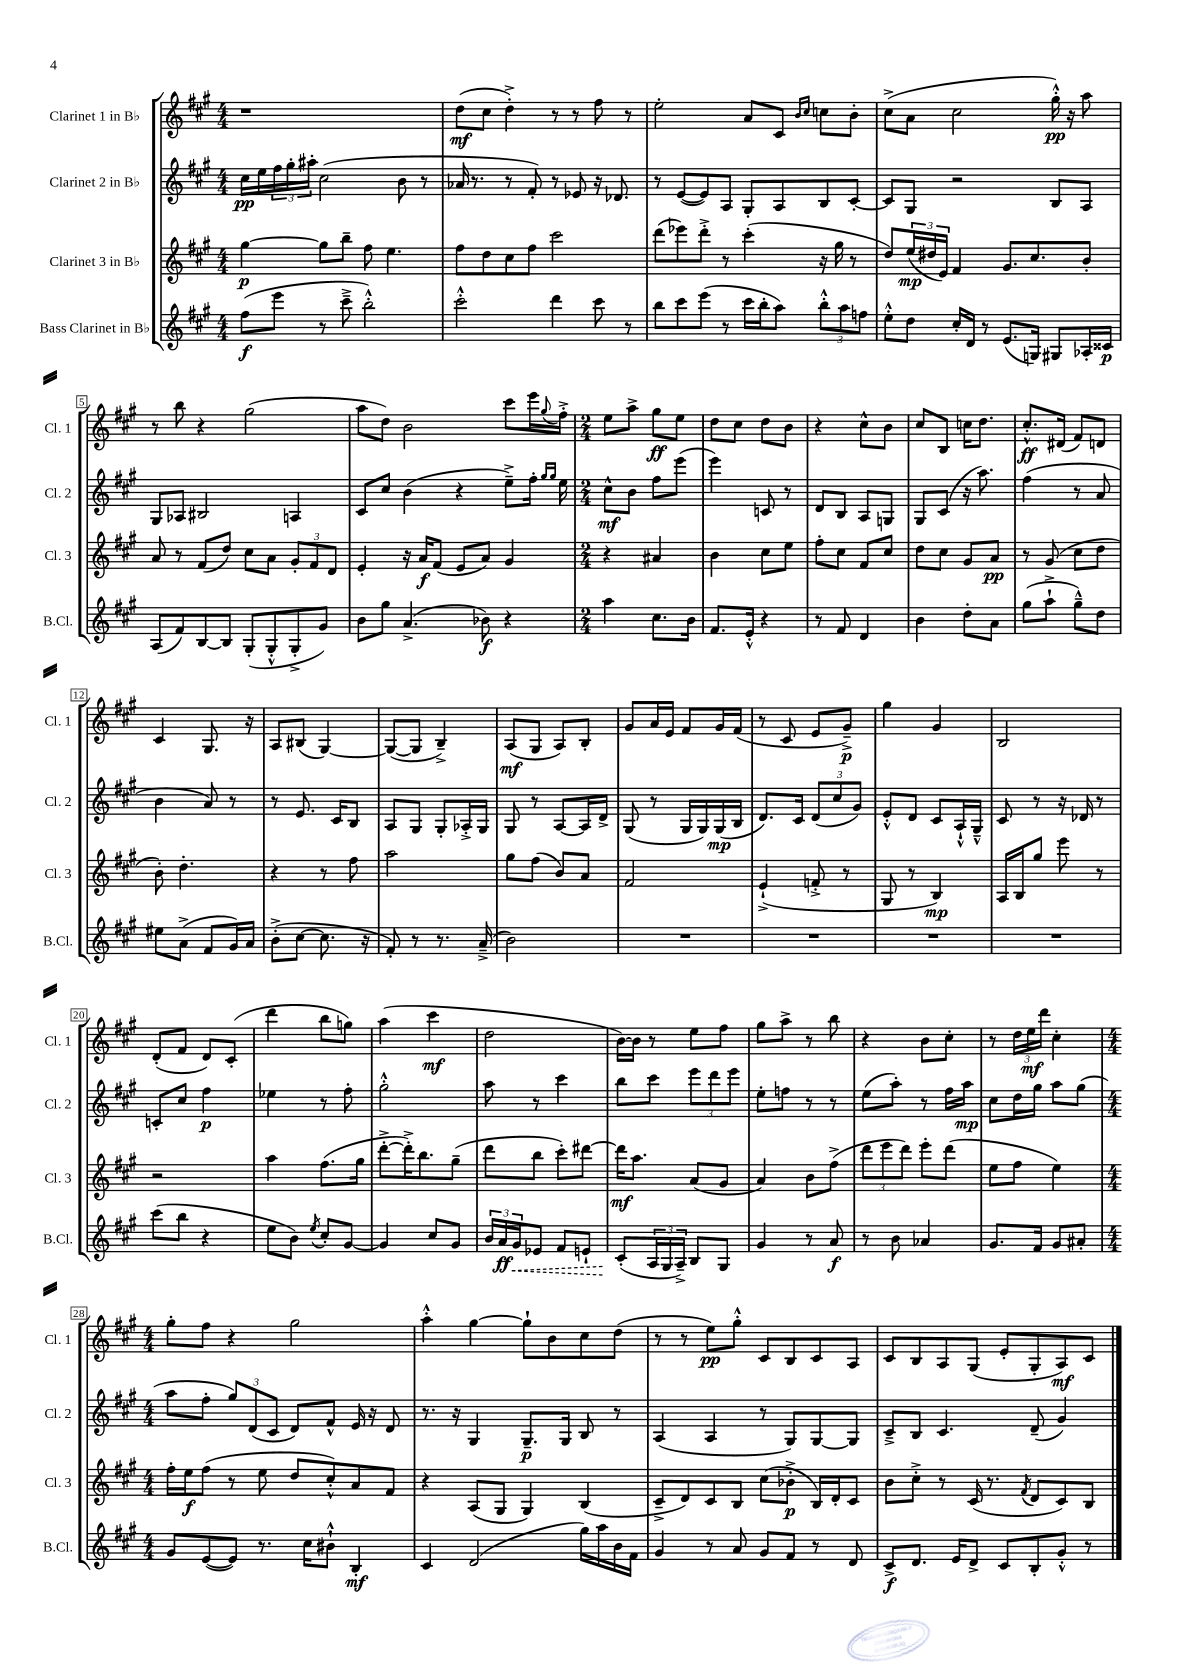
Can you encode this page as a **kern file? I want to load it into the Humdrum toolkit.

**kern	**dynam	**kern	**dynam	**kern	**dynam	**kern	**dynam
*part4	*part4	*part3	*part3	*part2	*part2	*part1	*part1
*staff4	*staff4	*staff3	*staff3	*staff2	*staff2	*staff1	*staff1
*I"Bass Clarinet in B♭	*	*I"Clarinet 3 in B♭	*	*I"Clarinet 2 in B♭	*	*I"Clarinet 1 in B♭	*
*I'B.Cl.	*	*I'Cl. 3	*	*I'Cl. 2	*	*I'Cl. 1	*
*clefG2	*	*clefG2	*	*clefG2	*	*clefG2	*
*k[f#c#g#]	*	*k[f#c#g#]	*	*k[f#c#g#]	*	*k[f#c#g#]	*
*M4/4	*	*M4/4	*	*M4/4	*	*M4/4	*
=1	=1	=1	=1	=1	=1	=1	=1
(8ff#\L	f	[4gg#\	p	16cc#\LL	pp	1r	.
.	.	.	.	16ee\	.	.	.
8eee\J	.	.	.	24ff#\	.	.	.
.	.	.	.	24gg#'\	.	.	.
.	.	.	.	24aa#X'\JJ	.	.	.
8r	.	8gg#\L]	.	(2cc#\	.	.	.
8ccc#~^\	.	8bb~\J	.	.	.	.	.
2bb'^^\)	.	8ff#\	.	.	.	.	.
.	.	4.ee\	.	.	.	.	.
.	.	.	.	8b\	.	.	.
.	.	.	.	8r	.	.	.
=2	=2	=2	=2	=2	=2	=2	=2
2ccc#'^^\	.	8ff#\L	.	16a-X/	.	(8dd\L	mf
.	.	.	.	8.r	.	.	.
.	.	8dd\	.	.	.	8cc#\J	.
.	.	8cc#\	.	8r	.	4dd'^\)	.
.	.	8ff#\J	.	8f#'/)	.	.	.
4ddd\	.	2ccc#\	.	8r	.	8r	.
.	.	.	.	8e-X/	.	8r	.
8ccc#\	.	.	.	16r	.	8ff#\	.
.	.	.	.	8.d-X/	.	.	.
8r	.	.	.	.	.	8r	.
=3	=3	=3	=3	=3	=3	=3	=3
8bb\L	.	(8ddd\L	.	8r	.	2ee'\	.
8ccc#\	.	8eee-X\)	.	([8e/L	.	.	.
(8eee\J	.	8ddd'^\J	.	8e/])	.	.	.
8r	.	8r	.	8A/J	.	.	.
16ccc#\LL	.	(4ccc#'\	.	8G#'/L	.	8a/L	.
16bb'\J	.	.	.	.	.	.	.
8aa\J)	.	.	.	8A/	.	8c#/J	.
.	.	.	.	.	.	16qqb/LL	.
.	.	.	.	.	.	16qqcc#/JJ	.
12bb'^^\L	.	16r	.	8B/	.	8ccn\L	.
.	.	16gg#\	.	.	.	.	.
12aa\	.	.	.	.	.	.	.
.	.	8r	.	[8c#'/J	.	8b'\J	.
12ffn\J	.	.	.	.	.	.	.
=4	=4	=4	=4	=4	=4	=4	=4
8ee'^^\L	.	8dd/L)	.	8c#/L]	.	(8cc#^\L	.
8dd\J	.	(24ee/L	mp	8G#/J	.	8a\J	.
.	.	24dd#X/	.	.	.	.	.
.	.	24e/JJ)	.	.	.	.	.
16cc#'/LL	.	4f#/	.	2r	.	2cc#\	.
16d/JJ	.	.	.	.	.	.	.
8r	.	.	.	.	.	.	.
(8.e/L	.	8.g#/L	.	.	.	.	.
16Gn/Jk)	.	8.cc#/	.	.	.	.	.
8G#X/L	.	.	.	8B/L	.	16gg#'^^\)	pp
.	.	.	.	.	.	16r	.
16A-X'/L	.	8b'/J	.	8A/J	.	8aa\	.
16c##X/JJ	p	.	.	.	.	.	.
!!LO:LB:g=z
=5	=5	=5	=5	=5	=5	=5	=5
(8A/L	.	8a/	.	8G#/L	.	8r	.
8f#/)	.	8r	.	8A-X/J	.	8bb\	.
[8B/	.	(8f#/L	.	2B#X/	.	4r	.
8B/J]	.	8dd/J)	.	.	.	.	.
(8G#'/L	.	8cc#\L	.	.	.	(2gg#\	.
8G#'^^/	.	8a\J	.	.	.	.	.
8G#'^/	.	12g#'/L	.	4An/	.	.	.
.	.	12f#/	.	.	.	.	.
8g#/J)	.	.	.	.	.	.	.
.	.	12d/J	.	.	.	.	.
=6	=6	=6	=6	=6	=6	=6	=6
8b\L	.	4e'/	.	8c#/L	.	8aa\L	.
8gg#\J	.	.	.	8cc#/J	.	8dd\J)	.
(4.a^/	.	16r	.	(4b\	.	2b\	.
.	.	16a/KL	f	.	.	.	.
.	.	(8f#/J	.	.	.	.	.
.	.	8e/L	.	4r	.	.	.
8b-X\)	f	8a/J)	.	.	.	.	.
4r	.	4g#/	.	8ee~^\L)	.	8ccc#\L	.
.	.	.	.	16ff#'\Jk	.	16eee\L	.
.	.	.	.	16qqgg#/LL	.	.	.
.	.	.	.	16qqgg#/JJ	.	8qqgg#/	.
.	.	.	.	16ee\	.	16ff#'^\JJ	.
=7	=7	=7	=7	=7	=7	=7	=7
*M2/4	*	*M2/4	*	*M2/4	*	*M2/4	*
4aa\	.	4r	.	8cc#^^\L	mf	8ee\L	.
.	.	.	.	8b\J	.	8aa^\J	.
8.cc#\L	.	4a#X/	.	8ff#\L	.	8gg#\L	ff
.	.	.	.	(8eee\J	.	8ee\J	.
16b\Jk	.	.	.	.	.	.	.
=8	=8	=8	=8	=8	=8	=8	=8
8.f#/L	.	4b\	.	4eee\)	.	8dd\L	.
.	.	.	.	.	.	8cc#\J	.
16e'^^/Jk	.	.	.	.	.	.	.
4r	.	8cc#\L	.	8cn/	.	8dd\L	.
.	.	8ee\J	.	8r	.	8b\J	.
=9	=9	=9	=9	=9	=9	=9	=9
8r	.	8ff#'\L	.	8d/L	.	4r	.
8f#/	.	8cc#\J	.	8B/J	.	.	.
4d/	.	8f#/L	.	8A/L	.	8cc#^^\L	.
.	.	8cc#/J	.	8Gn/J	.	8b\J	.
=10	=10	=10	=10	=10	=10	=10	=10
4b\	.	8dd\L	.	8G#/L	.	8cc#/L	.
.	.	8cc#\J	.	(8c#/J	.	8B/J	.
8dd'\L	.	8g#/L	.	16r	.	16ccn\KL	.
.	.	.	.	8.aa\)	.	8.dd\J	.
8a\J	.	8a/J	pp	.	.	.	.
=11	=11	=11	=11	=11	=11	=11	=11
(8gg#\L	.	8r	.	(4ff#\	.	8.cc#'^^/L	ff
8aa`^\J	.	(8g#/	.	.	.	.	.
.	.	.	.	.	.	(16d#X/Jk	.
8gg#~^^\L)	.	8cc#\L	.	8r	.	8f#/L)	.
8dd\J	.	8dd\J	.	8a/	.	8dn/J	.
!!LO:LB:g=z
=12	=12	=12	=12	=12	=12	=12	=12
8ee#X\L	.	8b'\)	.	4b\	.	4c#/	.
(8a^\J	.	4.dd'\	.	.	.	.	.
8f#/L	.	.	.	8a/)	.	8.G#/	.
16g#/L)	.	.	.	8r	.	.	.
16a/JJ	.	.	.	.	.	16r	.
=13	=13	=13	=13	=13	=13	=13	=13
(8b'^\L	.	4r	.	8r	.	8A/L	.
[8cc#\J	.	.	.	8.e/	.	(8B#X/J	.
8.cc#\]	.	8r	.	.	.	[4G#/)	.
.	.	.	.	16c#/KL	.	.	.
.	.	8ff#\	.	8B/J	.	.	.
16r	.	.	.	.	.	.	.
=14	=14	=14	=14	=14	=14	=14	=14
8f#'/)	.	2aa\	.	8A/L	.	(8G#/L_	.
8r	.	.	.	8G#/J	.	8G#/J]	.
8.r	.	.	.	8G#'/L	.	4B~^/)	.
.	.	.	.	16A-X'^/L	.	.	.
(16a~^/	.	.	.	16G#/JJ	.	.	.
=15	=15	=15	=15	=15	=15	=15	=15
2b\)	.	8gg#\L	.	8G#/	.	(8A/L	mf
.	.	(8ff#\J	.	8r	.	8G#/J	.
.	.	8b/L)	.	[8A/L	.	8A/L)	.
.	.	8a/J	.	16A/L]	.	8B'/J	.
.	.	.	.	16d^/JJ	.	.	.
=16	=16	=16	=16	=16	=16	=16	=16
2r	.	2f#/	.	(8G#/	.	8g#/L	.
.	.	.	.	8r	.	16a/L	.
.	.	.	.	.	.	16e/JJ	.
.	.	.	.	16G#/LL	.	8f#/L	.
.	.	.	.	16G#/)	.	.	.
.	.	.	.	(16G#/	mp	16g#/L	.
.	.	.	.	16B/JJ	.	(16f#/JJ	.
=17	=17	=17	=17	=17	=17	=17	=17
2r	.	(4e`^/	.	8.d/L)	.	8r	.
.	.	.	.	.	.	8c#/	.
.	.	.	.	16c#/Jk	.	.	.
.	.	8fn'^/	.	(12d/L	.	8e/L	.
.	.	.	.	12cc#/	.	.	.
.	.	8r	.	.	.	8g#~^/J)	p
.	.	.	.	12g#/J)	.	.	.
=18	=18	=18	=18	=18	=18	=18	=18
2r	.	8G#/	.	8e'^^/L	.	4gg#\	.
.	.	8r	.	8d/J	.	.	.
.	.	4B/)	mp	8c#/L	.	4g#/	.
.	.	.	.	16A`^^/L	.	.	.
.	.	.	.	16G#~^^/JJ	.	.	.
=19	=19	=19	=19	=19	=19	=19	=19
2r	.	16A/LL	.	8c#/	.	2B/	.
.	.	16B/J	.	.	.	.	.
.	.	8gg#/J	.	8r	.	.	.
.	.	8eee\	.	16r	.	.	.
.	.	.	.	16d-X/	.	.	.
.	.	8r	.	8r	.	.	.
!!LO:LB:g=z
=20	=20	=20	=20	=20	=20	=20	=20
(8ccc#\L	.	2r	.	8cn'/L	.	(8d'/L	.
8bb\J	.	.	.	8cc#/J	.	8f#/J	.
4r	.	.	.	4ff#\	p	8d/L)	.
.	.	.	.	.	.	(8c#'/J	.
=21	=21	=21	=21	=21	=21	=21	=21
8ee\L	.	4aa\	.	4ee-X\	.	4ddd\	.
8b\J)	.	.	.	.	.	.	.
8qee/	.	.	.	.	.	.	.
8cc#'/L	.	(8.ff#\L	.	8r	.	8bb\L	.
[8g#/J	.	.	.	8ff#'\	.	8ggn\J)	.
.	.	16gg#\Jk	.	.	.	.	.
=22	=22	=22	=22	=22	=22	=22	=22
4g#/]	.	[8ddd'^\L	.	2gg#'^^\	.	(4aa\	.
.	.	16ddd'^\K])	.	.	.	.	.
.	.	8.bb\	.	.	.	.	.
8cc#/L	.	.	.	.	.	4ccc#\	mf
8g#/J	.	(8gg#~\J	.	.	.	.	.
=23	=23	=23	=23	=23	=23	=23	=23
24b/LL	.	8ddd\L	.	8aa\	.	2dd\	.
24a/	ff	.	.	.	.	.	.
!	!LO:HP:b	!	!	!	!	!	!
24g#/J	<	.	.	.	.	.	.
8e-X/J	.	8bb\J	.	8r	.	.	.
8f#/L	.	8ccc#'\L)	.	4ccc#\	.	.	.
8en`/J	.	[8ddd#X\J	.	.	.	.	.
=24	=24	=24	=24	=24	=24	=24	=24
(8c#'/L	.	16ddd#\KL]	mf	8bb\L	.	[16b\LL)	.
.	.	8.aa\J	.	.	.	16b\JJ]	.
24A/L	[	.	.	8ccc#\J	.	8r	.
24G#/	.	.	.	.	.	.	.
24A~^/JJ)	.	.	.	.	.	.	.
8B/L	.	(8a/L	.	12eee\L	.	8ee\L	.
.	.	.	.	12ddd\	.	.	.
8G#/J	.	8g#/J	.	.	.	8ff#\J	.
.	.	.	.	12eee\J	.	.	.
=25	=25	=25	=25	=25	=25	=25	=25
4g#/	.	4a/)	.	8ee'\L	.	8gg#\L	.
.	.	.	.	8ffn\J	.	8aa^\J	.
8r	.	8b\L	.	8r	.	8r	.
8a/	f	(8ff#^\J	.	8r	.	8bb\	.
=26	=26	=26	=26	=26	=26	=26	=26
8r	.	12ddd\L	.	(8ee\L	.	4r	.
.	.	12eee\	.	.	.	.	.
8b\	.	.	.	8aa'\J)	.	.	.
.	.	12ddd\J)	.	.	.	.	.
4a-X/	.	8eee'\L	.	8r	.	8b\L	.
.	.	(8ddd\J	.	16ff#\LL	.	8cc#'\J	.
.	.	.	.	16aa\JJ	mp	.	.
=27	=27	=27	=27	=27	=27	=27	=27
8.g#/L	.	8ee\L	.	8cc#\L	.	8r	.
.	.	8ff#\J	.	16dd\L	.	24dd\LL	.
.	.	.	.	.	.	24ee\	mf
16f#/Jk	.	.	.	16gg#\JJ	.	.	.
.	.	.	.	.	.	24ddd\JJ	.
8g#/L	.	4ee\)	.	8aa\L	.	4cc#'\	.
8a#X'/J	.	.	.	(8gg#\J	.	.	.
!!LO:LB:g=z
=28	=28	=28	=28	=28	=28	=28	=28
*M4/4	*	*M4/4	*	*M4/4	*	*M4/4	*
8g#/L	.	16ff#'\LL	.	8aa\L	.	8gg#'\L	.
.	.	16ee\J	f	.	.	.	.
([8e/	.	(8ff#\J	.	8ff#'\J	.	8ff#\J	.
8e/J])	.	8r	.	12gg#/L)	.	4r	.
.	.	.	.	(12d/	.	.	.
8.r	.	8ee\	.	.	.	.	.
.	.	.	.	12c#/J	.	.	.
.	.	8dd/L	.	8d/L)	.	2gg#\	.
16cc#\KL	.	.	.	.	.	.	.
8b#X`^^\J	.	8cc#'^^/)	.	8f#^^/J	.	.	.
4B'/	mf	8a/	.	16e/	.	.	.
.	.	.	.	16r	.	.	.
.	.	8f#/J	.	8d/	.	.	.
=29	=29	=29	=29	=29	=29	=29	=29
4c#/	.	4r	.	8.r	.	4aa'^^\	.
.	.	.	.	16r	.	.	.
(2d/	.	(8A/L	.	4G#/	.	[4gg#\	.
.	.	8G#/J	.	.	.	.	.
.	.	4G#/)	.	8.G#~/L	p	8gg#`\L]	.
.	.	.	.	.	.	8b\	.
.	.	.	.	16G#/Jk	.	.	.
16gg#\LL)	.	(4B/	.	8B/	.	8cc#\	.
16aa\	.	.	.	.	.	.	.
16b\	.	.	.	8r	.	(8dd\J	.
16f#\JJ	.	.	.	.	.	.	.
=30	=30	=30	=30	=30	=30	=30	=30
4g#/	.	8c#~^/L	.	(4A/	.	8r	.
.	.	8d/)	.	.	.	8r	.
8r	.	8c#/	.	4A/	.	8ee\L)	pp
8a/	.	8B/J	.	.	.	8gg#'^^\J	.
8g#/L	.	(8cc#\L	.	8r	.	8c#/L	.
8f#/J	.	8b-X'^\J	p	8G#/L)	.	8B/	.
8r	.	16B/LL)	.	[8G#/	.	8c#/	.
.	.	16d'/J	.	.	.	.	.
8d/	.	8c#/J	.	8G#/J]	.	8A/J	.
=31	=31	=31	=31	=31	=31	=31	=31
8c#^/L	f	8b\L	.	8c#~^/L	.	8c#/L	.
8.d/J	.	8cc#'^\J	.	8B/J	.	8B/	.
.	.	8r	.	4.c#/	.	8A/	.
16e/KL	.	.	.	.	.	.	.
8d^/J	.	(16c#/	.	.	.	(8G#/J	.
.	.	8.r	.	.	.	.	.
8c#/L	.	.	.	.	.	8e'/L	.
.	.	8qf#/	.	.	.	.	.
8B'/	.	8d/L	.	(8d~/	.	8G#'/	.
8g#'^^/J	.	8c#/)	.	4g#/)	.	8A/)	mf
8r	.	8B/J	.	.	.	8c#/J	.
==	==	==	==	==	==	==	==
*-	*-	*-	*-	*-	*-	*-	*-
